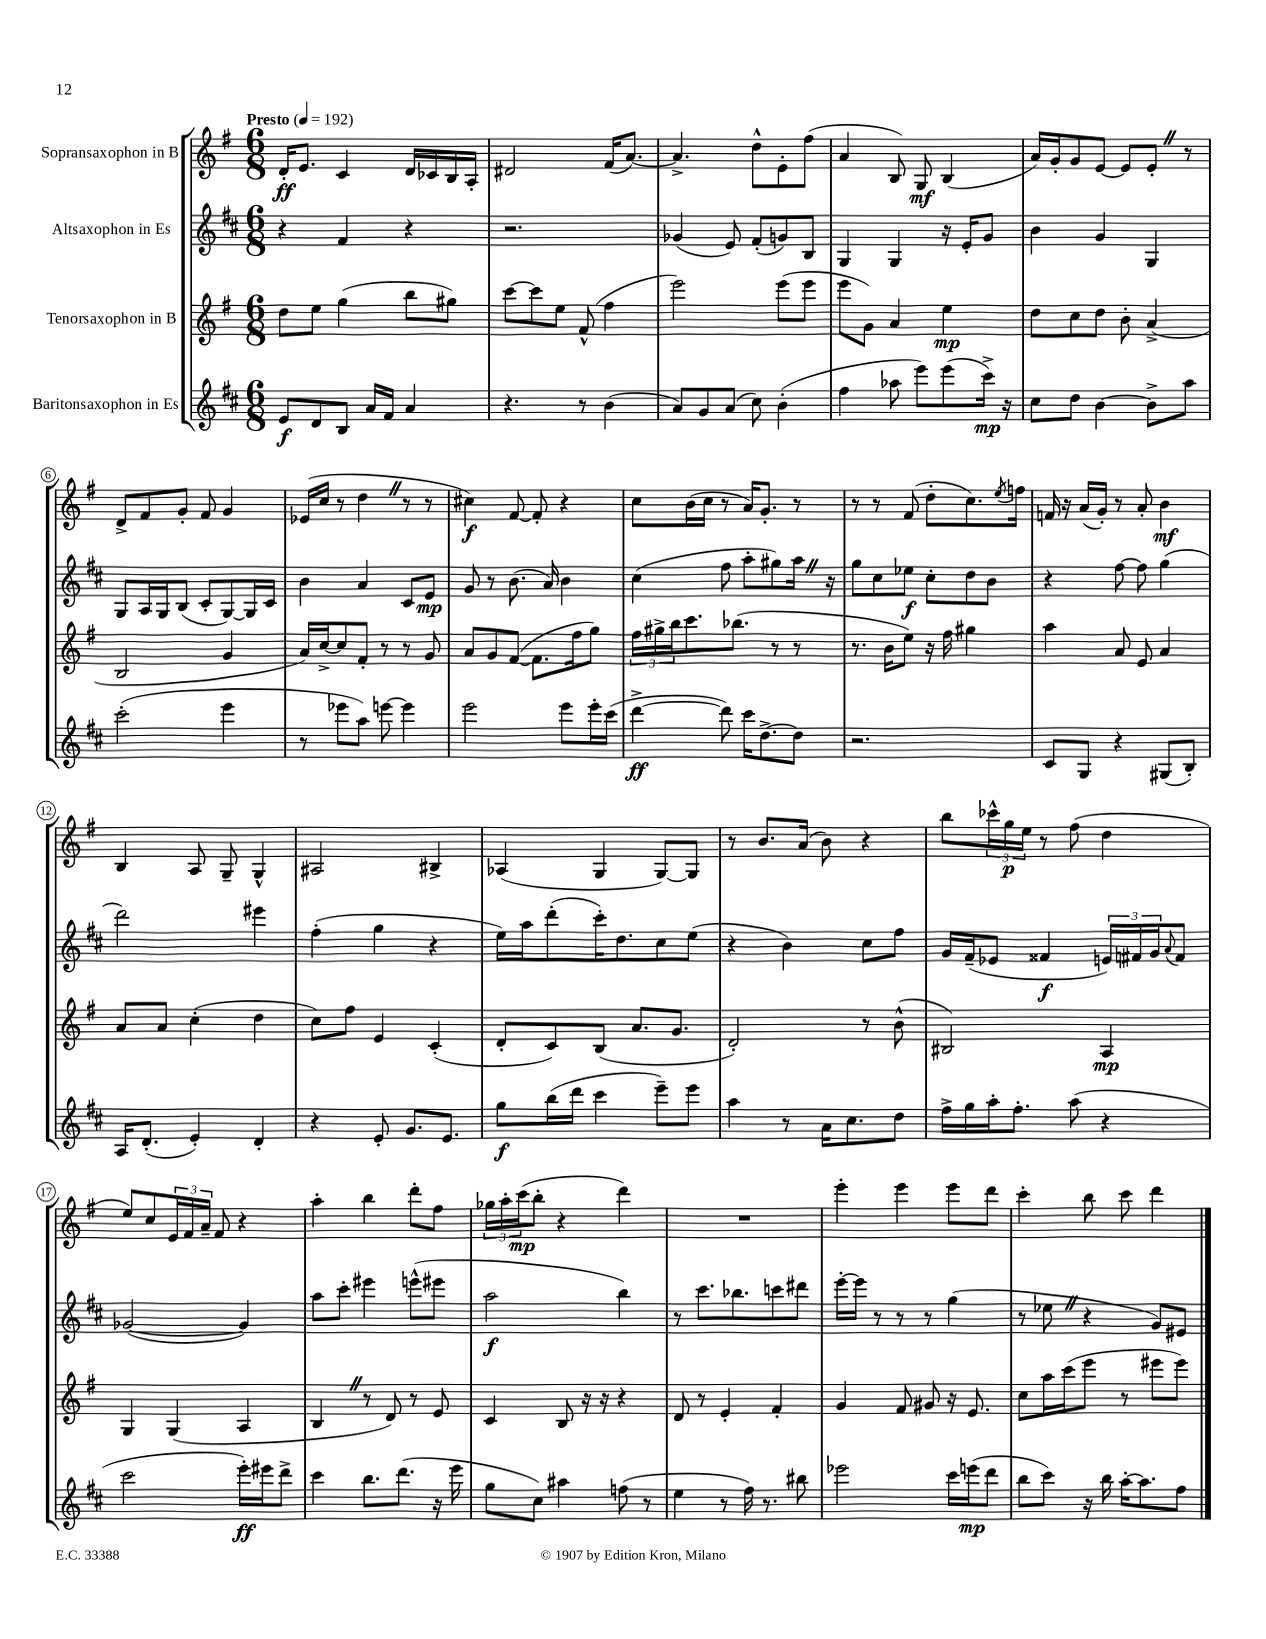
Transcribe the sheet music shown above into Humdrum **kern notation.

**kern	**kern	**kern	**kern
*staff4	*staff3	*staff2	*staff1
*clefG2	*clefG2	*clefG2	*clefG2
*k[f#c#]	*k[f#]	*k[f#c#]	*k[f#]
*M6/8	*M6/8	*M6/8	*M6/8
*MM192	*MM192	*MM192	*MM192
8e	8dd	4r	16d'
.	.	.	8.e
8d	8ee	.	.
8B	(4gg	4f#	4c
16a	.	.	.
16f#	.	.	.
4a	8bb	4r	16d
.	.	.	16c-
.	8gg#)	.	16B
.	.	.	16A'
=	=	=	=
4.r	[8ccc	2.r	2d#
.	8ccc]	.	.
.	8ee	.	.
8r	(8f#^^	.	.
(4b	4ff#	.	(16f#
.	.	.	[8.a)
=	=	=	=
8a)	2eee)	(4g-	4.a^]
8g	.	.	.
(8a	.	8e)	.
8cc#)	.	(8f#'	8dd^^
(4b'	(8eee	8g)	8e'
.	8eee	8B	(8ff#
=	=	=	=
4ff#	8eee	4G	4a
.	8g)	.	.
8aa-	4a	4G	8B)
8eee)	.	.	8G
(8eee	4ee	16r	(4B
.	.	16e'	.
16ccc#^)	.	8g	.
16r	.	.	.
=	=	=	=
8cc#	8dd	4b	16a)
.	.	.	16g'
8dd	8cc	.	8g
[4b	8dd	4g	[8e
.	8b'	.	8e]
8b^]	(4a^	4G	8e'
8aa	.	.	8r
=	=	=	=
(2ccc#'	2B	8G	8d^
.	.	16A	8f#
.	.	16G	.
.	.	(8B	8g'
.	.	8c#'	8f#
4eee	4g	[8G)	4g
.	.	16G]	.
.	.	16c#	.
=	=	=	=
8r	16a)	4b	(16e-
.	[16cc^	.	16cc
8eee-	8cc]	.	8r
8aa)	8f#'	4a	4dd
[8eee	8r	.	.
4eee]	8r	8c#	8r
.	8g	8e	8r
=	=	=	=
2eee	8a	8g	4cc#)
.	8g	8r	.
.	([8f#	(8.b	[8f#
.	8.f#]	.	8f#']
.	.	16a)	.
8eee	.	4b	4r
.	16ff#	.	.
16eee'	8gg)	.	.
(16ccc#	.	.	.
=	=	=	=
[4ddd^	24ff#	(4cc#	8cc
.	24gg#^	.	.
.	24bb	.	.
.	8.ccc	.	(16b
.	.	.	16cc
8ddd])	.	8ff#	8r
.	(8.bb-	.	.
16ccc#	.	8aa'	16a)
[8.dd^	.	.	8.g'
.	8r	8gg#)	.
8dd]	8r	16aa	8r
.	.	16r	.
=	=	=	=
2.r	8.r	8gg	8r
.	.	8cc#	8r
.	16b	.	.
.	8ee)	8ee-	(8f#
.	16r	8cc#'	8dd'
.	16ff#	.	.
.	4gg#	8dd	8.cc)
.	.	8b	.
.	.	.	8qee
.	.	.	16ff
=	=	=	=
8c#	4aa	4r	16f
.	.	.	16r
8G	.	.	(16a
.	.	.	16g')
4r	8a	[8ff#	8r
.	8e	8ff#]	8a'
(8G#	4a	(4gg	4b
8B')	.	.	.
=	=	=	=
16A	8a	2ddd)	4B
(8.d'	.	.	.
.	8a	.	.
4e')	(4cc'	.	8A
.	.	.	8G~
4d'	4dd	4eee#	4G^^
=	=	=	=
4r	8cc)	(4ff#'	2A#
.	8ff#	.	.
8e'	4e	4gg	.
8.g	.	.	.
.	(4c'	4r	4B#^
8.e	.	.	.
=	=	=	=
8gg	8d'	16ee)	(4A-
.	.	16aa	.
(16bb	8c)	(8ddd'	.
16ddd	.	.	.
4ccc#	(8B	16ccc#')	4G
.	.	8.dd	.
.	8.a	.	.
8eee~)	.	8cc#	[8G)
.	8.g	.	.
8eee	.	(8ee	8G]
=	=	=	=
4aa	2d')	4r	8r
.	.	.	8.b
8r	.	4b)	.
.	.	.	(16a
16a	.	.	8b)
8.cc#	.	.	.
.	8r	8cc#	4r
8dd	(8b^^	8ff#	.
=	=	=	=
16ff#^	2B#)	16g	8bb
16gg	.	(16f#~	.
16aa'	.	8e-	24ccc-^^
.	.	.	24gg
8.ff#'	.	.	.
.	.	.	24ee
.	.	4f##	8r
(8aa	.	.	(8ff#
4r	4A	24e)	4dd
.	.	24f#	.
.	.	24g	.
.	.	8qqa	.
.	.	8f#	.
=	=	=	=
2ccc#	4G	([2g-	8ee)
.	.	.	8cc
.	(4G	.	24e
.	.	.	24f#
.	.	.	24a~
.	.	.	8f#
16eee')	4A	4g-])	4r
16eee#	.	.	.
8ddd^	.	.	.
=	=	=	=
4ccc#	4B	8aa	4aa'
.	.	8ccc#'	.
8.bb	8r	4eee#	4bb
.	8d)	.	.
(8.ddd	.	.	.
.	8r	(8eee^^	8ddd'
16r	8e	8eee#	8ff#
16eee	.	.	.
=	=	=	=
8gg	4c	2aa	24gg-
.	.	.	24aa'
.	.	.	(24ccc
8cc#)	.	.	8bb'
4aa#	8B	.	4r
.	16r	.	.
.	16r	.	.
(8ff	4r	4bb)	4ddd)
8r	.	.	.
=	=	=	=
4ee	8d	8r	2.r
.	8r	8.ccc#	.
8r	4e'	.	.
.	.	8.bb-	.
16ff#)	.	.	.
8.r	.	.	.
.	4f#'	8ccc	.
8bb#	.	8ddd#	.
=	=	=	=
2eee-	4g	[16eee'	4eee'
.	.	16eee]	.
.	.	8r	.
.	8f#	8r	4eee
.	8g#	8r	.
16ccc#	16r	(4gg	8eee
(16eee	8.e	.	.
8ddd	.	.	8ddd
=	=	=	=
8bb	8cc	8r	4ccc'
8ccc#)	16aa	8ee-	.
.	(16ccc	.	.
16r	8eee	4r	8bb
16bb	.	.	.
[16aa'	8r	.	8ccc
8.aa]	.	.	.
.	8eee#	8g)	4ddd
8ff#	8eee#)	8e#	.
==	==	==	==
*-	*-	*-	*-
